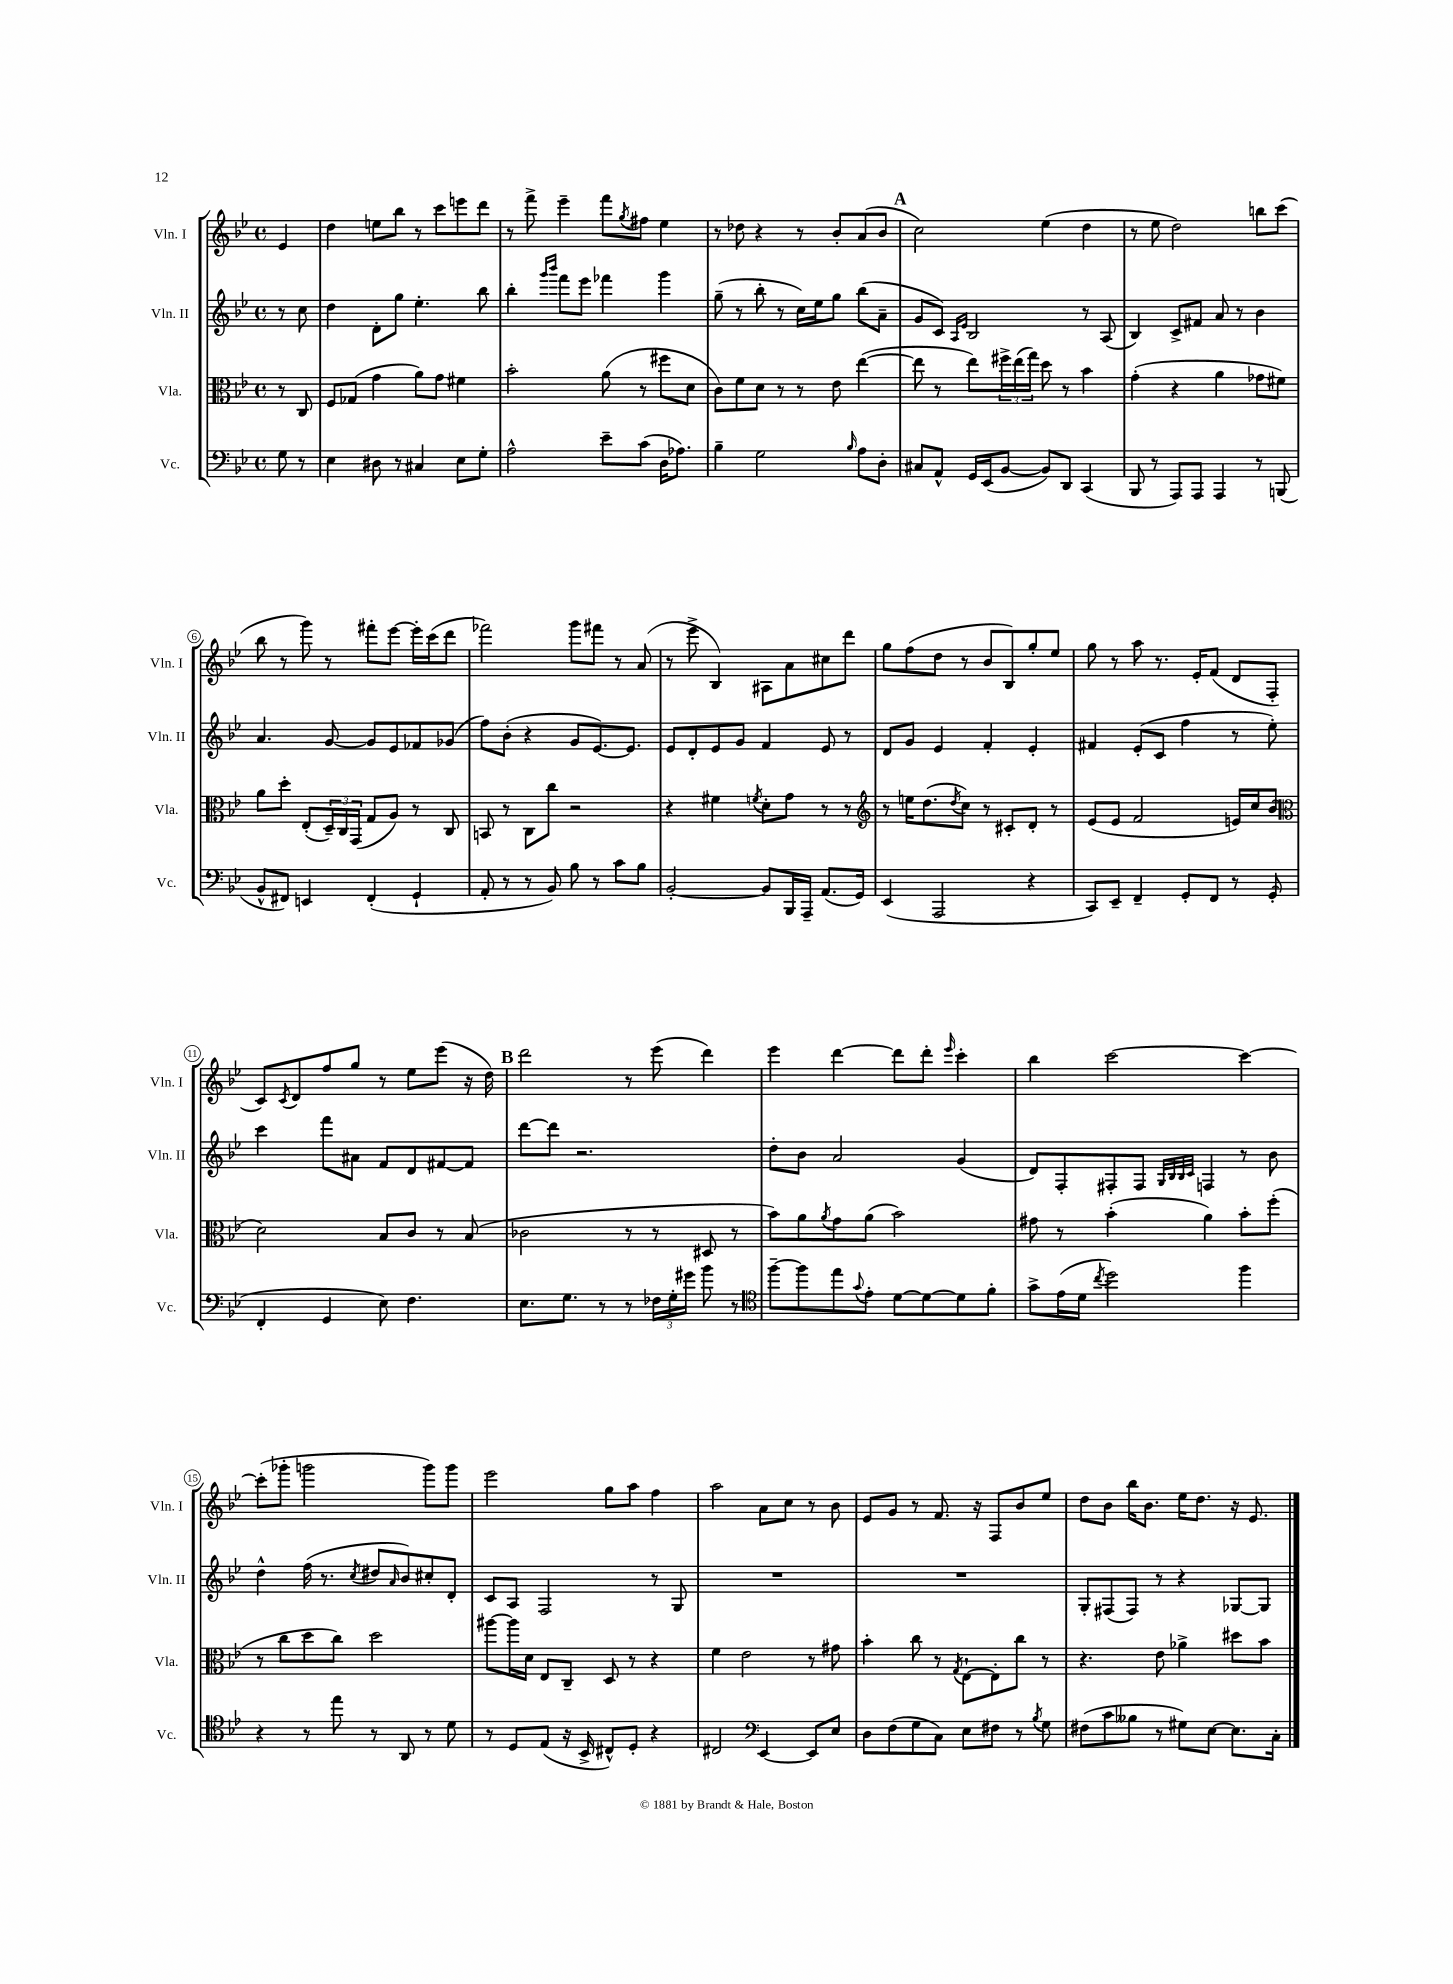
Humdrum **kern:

**kern	**kern	**kern	**kern
*staff4	*staff3	*staff2	*staff1
*clefF4	*clefC3	*clefG2	*clefG2
*k[b-e-]	*k[b-e-]	*k[b-e-]	*k[b-e-]
*M4/4	*M4/4	*M4/4	*M4/4
*met(c)	*met(c)	*met(c)	*met(c)
8G	8r	8r	4e-
8r	8C	8cc	.
=	=	=	=
4E-	8F	4dd	4dd
.	(8G-	.	.
8D#	4g	8d'	8ee
8r	.	8gg	8bb-
4C#	8a)	4.ee-'	8r
.	8g	.	8ccc
8E-	4f#	.	8eee
8G'	.	8bb-	8ddd
=	=	=	=
2A^^	2b-'	4bb-'	8r
.	.	.	8fff^
.	.	16qqggg	.
.	.	16qqbbb-	.
.	.	8fff	4eee-~
.	.	8eee-	.
8e-~	(8a	4fff-	8fff
.	.	.	8qgg
(8c	8r	.	8ff#
16D	8ff#	4ggg	4ee-
8.A-)	.	.	.
.	8d	.	.
=	=	=	=
4B-~	8c)	(8gg~	8r
.	8f	8r	8dd-
2G	8d	8bb-'	4r
.	8r	8r	.
.	8r	16cc)	8r
.	.	16ee-	.
.	8e-	8gg	8b-'
16qqB-	.	.	.
8A	([4ee-	(8bb-	(8a
8D'	.	8a~	8b-
=	=	=	=
8C#	8ee-]	8g	2cc)
8AA^^	8r	8c)	.
.	.	16qqA	.
.	.	16qqe-	.
16GG	8ee-)	2B-	.
(16EE-	.	.	.
[8BB-	24ff#^	.	.
.	(24ee-	.	.
.	24gg)	.	.
8BB-])	8dd	.	(4ee-
8DD	8r	.	.
(4CC	4b-	8r	4dd
.	.	(8A	.
=	=	=	=
8BBB-	(4g'	4B-)	8r
8r	.	.	8ee-
8AAA)	4r	8c^	2dd)
8AAA	.	8f#	.
4AAA	4a	8a	.
.	.	8r	.
8r	8g-	4b-	8bb
(8BBB	8f#)	.	(8ccc
=	=	=	=
8BB-^^	8a	4.a	8bb-
8FF#)	8dd'	.	8r
4EE	(8E-'	.	8ggg)
.	24D~)	[8g	8r
.	24C	.	.
.	(24GG	.	.
(4FF#'	8G	8g]	8fff#'
.	8A)	8e-	[8eee-
4GG`	8r	8f-	16eee-']
.	.	.	(16ccc
.	8C	(8g-	8ddd
=	=	=	=
8AA'	8BB	8ff)	2fff-)
8r	8r	(8b-'	.
8r	8C	4r	.
8BB-)	8cc	.	.
8B-	2r	8g	8ggg
8r	.	[8.e-)	8fff#
8c	.	.	8r
.	.	8.e-]	.
8B-	.	.	(8a
=	=	=	=
[2BB-'	4r	8e-	8r
.	.	8d'	8eee-^
.	4f#	8e-	4B-)
.	.	8g	.
.	8qf	.	.
8BB-]	8d'	4f	8A#
16BBB-	8g	.	8a
16AAA~	.	.	.
(8.AA	8r	8e-	8cc#
.	8r	8r	8ddd
16GG)	.	.	.
=	=	=	=
*	*clefG2	*	*
(4EE-	8r	8d	8gg
.	16ee	8g	(8ff
.	(8.dd	.	.
2AAA	.	4e-	8dd
.	8qdd	.	.
.	8cc)	.	8r
.	8r	4f'	8b-
.	8c#'	.	8B-)
4r	8d'	4e-'	8gg'
.	8r	.	8ee-
=	=	=	=
8CC)	(8e-	4f#	8gg
8EE-~	8e-	.	8r
4FF~	2f	(8e-'	8aa
.	.	8c	8.r
8GG'	.	4ff	.
.	.	.	16e-'
8FF	.	.	(8f
8r	16e)	8r	8d
.	16cc	.	.
(8GG'	(8b-	8ee-')	8F'
=	=	=	=
*	*clefC3	*	*
4FF'	2d)	4ccc	8c)
.	.	.	8qc
.	.	.	8d
4GG	.	8fff	8ff
.	.	8a#	8gg
8E-)	8B-	8f	8r
4.F	8c	8d	8ee-
.	8r	[8f#	(8eee-
.	(8B-	8f#]	16r
.	.	.	16dd)
=	=	=	=
8.E-	2c-	[8ddd	2ddd
.	.	8ddd]	.
8.G	.	.	.
.	.	2.r	.
8r	.	.	.
8r	8r	.	8r
24F-	8r	.	(8eee-
24G'	.	.	.
24g#	.	.	.
8b-	8D#	.	4ddd)
8r	8r	.	.
=	=	=	=
*clefC4	*	*	*
[8ff~	8b-)	8dd'	4eee-
8ff]	8a	8b-	.
.	8qa	.	.
8ee-	8g	2a	[4ddd
8qqg	.	.	.
8e-'	(8a	.	.
[8d	2b-)	.	8ddd]
8d_	.	.	8ddd'
.	.	.	16qqeee-
8d]	.	(4g	4ccc'
8f'	.	.	.
=	=	=	=
8g^	8g#	8d)	4bb-
(16e-	8r	8F'	.
16d	.	.	.
8qcc	.	.	.
2dd)	(4b-'	8F#'	[2ccc
.	.	8F#	.
.	.	32qqG	.
.	.	32qqB-	.
.	.	32qqB-	.
.	.	32qqc	.
.	4a)	4F	.
4ff	8b-'	8r	4ccc_
.	(8ff'	8b-	.
=	=	=	=
4r	8r	4dd^^	(8ccc']
.	8cc	.	8ggg-'
8r	8dd	(16ff	2ggg
.	.	8.r	.
8ee-	8cc)	.	.
.	.	8qcc	.
8r	2dd	8dd#	.
.	.	16qqa	.
8AA	.	8b-)	.
8r	.	8cc#'	8ggg)
8d	.	8d'	8ggg
=	=	=	=
8r	[8aa#	8c	2eee-
8D	16aa#]	8A	.
.	16d	.	.
(8E-	8E-	2F	.
16r	8C~	.	.
16BB-^	.	.	.
8C#^^)	8D	.	8gg
8D'	8r	.	8aa
4r	4r	8r	4ff
.	.	8G	.
=	=	=	=
2C#	4f	1r	2aa
.	2e-	.	.
*clefF4	*	*	*
[4EE-	.	.	8a
.	.	.	8cc
8EE-]	8r	.	8r
8E-	8g#	.	8b-
=	=	=	=
8D	4b-'	1r	8e-
(8F	.	.	8g
8G	8cc	.	8r
8C)	8r	.	8.f
.	8qG	.	.
8E-	[8E-`	.	.
.	.	.	16r
8F#	8E-']	.	8F
8r	8cc	.	8b-
8qB-	.	.	.
8G	8r	.	8ee-
=	=	=	=
(8F#	4.r	8G'	8dd
8c	.	(8F#	8b-
8B--	.	8F#)	16bb-
.	.	.	8.b-
8r	8e-	8r	.
8G#)	4a-^	4r	16ee-
.	.	.	8.dd
[8E-	.	.	.
8.E-]	8dd#	[8G-	16r
.	.	.	8.e-
.	8b-	8G-]	.
16C'	.	.	.
==	==	==	==
*-	*-	*-	*-
